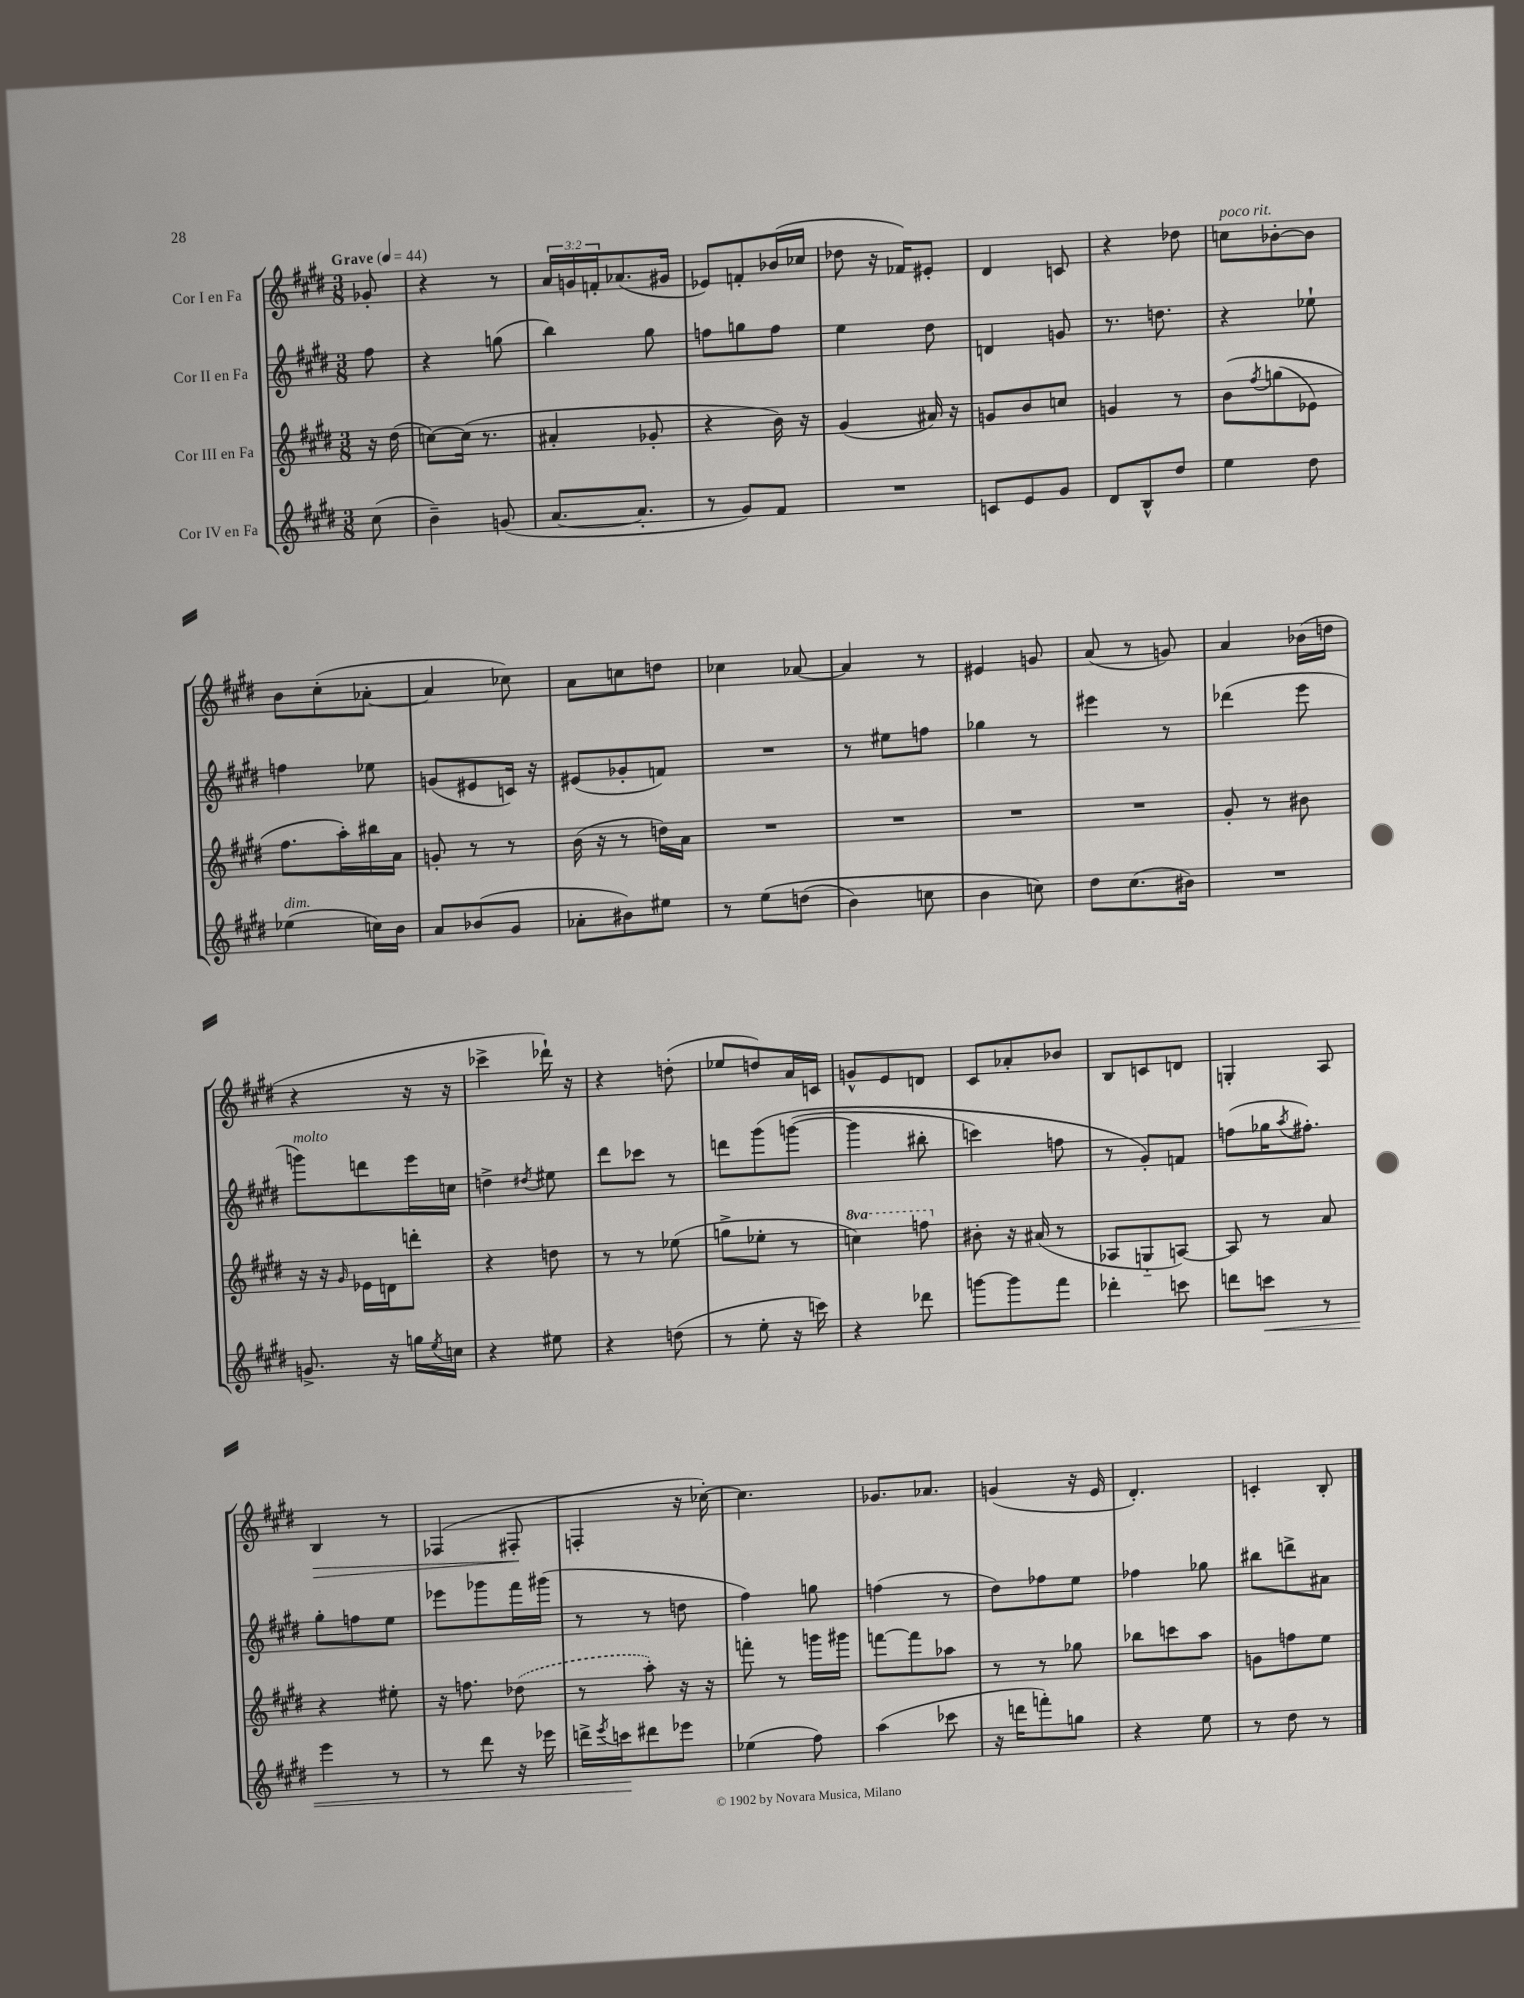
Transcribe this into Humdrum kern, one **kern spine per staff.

**kern	**dynam	**kern	**kern	**kern	**dynam
*part4	*part4	*part3	*part2	*part1	*part1
*staff4	*staff4	*staff3	*staff2	*staff1	*staff1
*I"Cor IV en Fa	*	*I"Cor III en Fa	*I"Cor II en Fa	*I"Cor I en Fa	*
*clefG2	*	*clefG2	*clefG2	*clefG2	*
*k[f#c#g#d#]	*	*k[f#c#g#d#]	*k[f#c#g#d#]	*k[f#c#g#d#]	*
*M3/8	*	*M3/8	*M3/8	*M3/8	*
*MM44	*	*MM44	*MM44	*MM44	*
=	=	=	=	=	=
!	!	!	!	!LO:TX:a:B:t=Grave	!
(8cc#\	.	16r	8ff#\	8g-X'/	.
.	.	(16dd#\	.	.	.
=1	=1	=1	=1	=1	=1
4b~\)	.	[8ccn\L)	4r	4r	.
.	.	(16cc\Jk]	.	.	.
.	.	8.r	.	.	.
(8gn/	.	.	(8ggn\	8r	.
=2	=2	=2	=2	=2	=2
[8.a/L	.	4a#X'/	4bb\)	24a/LL	.
.	.	.	.	24gn/	.
.	.	.	.	24fn'/J	.
.	.	.	.	(8.a-X/	.
8.a'/J]	.	.	.	.	.
.	.	8g-X'/	8gg#\	.	.
.	.	.	.	16g#X/Jk	.
=3	=3	=3	=3	=3	=3
8r	.	4r	8ffn\L	8e-X/L)	.
8g#/L)	.	.	8ggn\	8fn'/	.
8f#/J	.	16b\)	8ff\J	(16b-X/L	.
.	.	16r	.	16cc-X/JJ	.
=4	=4	=4	=4	=4	=4
4.r	.	(4g#/	4ee\	8dd-X\	.
.	.	.	.	16r	.
.	.	.	.	16f-X/KL)	.
.	.	16a#X/)	8dd#\	8e#X'/J	.
.	.	16r	.	.	.
=5	=5	=5	=5	=5	=5
8cn/L	.	8gn/L	4dn/	4d#/	.
8e/	.	8b/	.	.	.
8g#/J	.	8ccn/J	8gn/	8cn/	.
=6	=6	=6	=6	=6	=6
8d#/L	.	4gn/	8.r	4r	.
8B^^/	.	.	.	.	.
.	.	.	8.ddn\	.	.
8dd#/J	.	8r	.	8dd-X\	.
=7	=7	=7	=7	=7	=7
!	!	!	!	!LO:TX:a:i:t=poco rit.	!
4ee\	.	(8b\L	4r	8ccn\L	.
.	.	8qff#/	.	.	.
.	.	(8ggn\	.	[8b-X'\	.
8dd#\	.	8e-X\J)	8ee-X`\	8b-\J]	.
!!LO:LB:g=z
=8	=8	=8	=8	=8	=8
!LO:TX:a:i:t=dim.	!	!	!	!	!
(4ee-X\	.	8.ff#\L	4ffn\	8b\L	.
.	.	.	.	(8cc#'\	.
.	.	16aa'\L)	.	.	.
16ccn\LL)	.	16bb#X\	8ee-X\	[8a-X'\J	.
16b\JJ	.	16a\JJ	.	.	.
=9	=9	=9	=9	=9	=9
8a/L	.	8gn'/	(8gn/L	4a-/]	.
(8b-X/	.	8r	8e#X/	.	.
8g#/J	.	8r	16cn/Jk)	8cc-X\)	.
.	.	.	16r	.	.
=10	=10	=10	=10	=10	=10
8a-X'\L	.	(16b\	(8e#X/L	8a\L	.
.	.	16r	.	.	.
8b#X\)	.	8r	8g-X'/	8ccn\	.
8ee#X\J	.	16ddn\LL)	8fn/J)	8ddn\J	.
.	.	16a\JJ	.	.	.
=11	=11	=11	=11	=11	=11
8r	.	4.r	4.r	4cc-X\	.
(8ee\L	.	.	.	.	.
(8ddn\J	.	.	.	[8a-X/	.
=12	=12	=12	=12	=12	=12
4b\)	.	4.r	8r	4a-/]	.
.	.	.	8ee#X\L	.	.
8ccn\	.	.	8ffn\J	8r	.
=13	=13	=13	=13	=13	=13
4b\	.	4.r	4gg-X\	4e#X/	.
8ccn\)	.	.	8r	8gn/	.
=14	=14	=14	=14	=14	=14
8dd#\L	.	4.r	4eee#X\	(8a/	.
(8.cc#\	.	.	.	8r	.
.	.	.	8r	8gn/)	.
16b#X\Jk)	.	.	.	.	.
=15	=15	=15	=15	=15	=15
4.r	.	8g#'/	(4ddd-X\	4a/	.
.	.	8r	.	.	.
.	.	8b#X\	8eee\	(16b-X\LL	.
.	.	.	.	16ddn\JJ	.
!!LO:LB:g=z
=16	=16	=16	=16	=16	=16
!	!	!	!LO:TX:a:i:t=molto	!	!
8.gn^/	.	16r	8gggn\L)	4r	.
.	.	16r	.	.	.
.	.	16qqg#/	.	.	.
.	.	16e-X\LL	8dddn\	.	.
16r	.	16dn\J	.	.	.
16ggn\LL	.	8dddn'\J	16eee\L	16r	.
8qee/	.	.	.	.	.
16ccn\JJ	.	.	16ccn\JJ	16r	.
=17	=17	=17	=17	=17	=17
4r	.	4r	4ddn^\	4ccc-X^\	.
.	.	.	8qdd#X/	.	.
8ee#X\	.	8ddn\	8ee#X\	16ddd-X`\)	.
.	.	.	.	16r	.
=18	=18	=18	=18	=18	=18
4r	.	8r	8ddd#\L	4r	.
.	.	8r	8ccc-X\J	.	.
(8ddn\	.	(8ee-X\	8r	(8ddn'\	.
=19	=19	=19	=19	=19	=19
8r	.	8ggn^\L	8dddn\L	8ee-X/L	.
8ee'\	.	8ee-X'\J	(8ggg#\	8ddn/)	.
16r	.	8r	([8gggn\J	16a/L	.
16cccn\)	.	.	.	16cn/JJ	.
=20	=20	=20	=20	=20	=20
*	*	*8va	*	*	*
4r	.	4cccn\)	4ggg\]	8gn^^/L	.
.	.	.	.	8e/	.
8ddd-X\	.	8fffn\	8bb#X'\	8dn/J	.
=21	=21	=21	=21	=21	=21
*	*	*X8va	*	*	*
[8gggn\L	.	8b#X'\	4cccn\)	8c#/L	.
8ggg\]	.	16r	.	8a-X'/	.
.	.	(16a#X/	.	.	.
8fff#\J	.	8r	8ffn\	8b-X/J	.
=22	=22	=22	=22	=22	=22
4ddd-X'\	.	8A-X/L	8r	8B/L	.
.	.	8Gn/	8g#'/L)	8cn/	.
8cccn\	.	[8An/J)	8fn/J	8dn/J	.
=23	=23	=23	=23	=23	=23
8dddn\L	.	8A/]	(8ffn\L	4Gn'/	.
!	!LO:HP:b	!	!	!	!
8cccn\J	<	8r	16gg-X\K	.	.
.	.	.	8qaa/	.	.
.	.	.	8.ff#X'\J)	.	.
8r	.	8a/	.	8A/	.
!!LO:LB:g=z
=24	=24	=24	=24	=24	=24
!	!	!	!	!	!LO:HP:b
4eee\	.	4r	8gg#'\L	4B/	>
.	.	.	8ffn\	.	.
8r	.	8ee#X'\	8ee\J	8r	.
=25	=25	=25	=25	=25	=25
8r	.	16r	8eee-X\L	(4F-X/	.
.	.	8.ffn\	.	.	.
8ddd#\	.	.	8ggg-X\	.	.
16r	.	(8dd-X\	16fff#\L	8F#X'/	.
16eee-X\	.	.	(16ggg#X\JJ	.	.
.	.	.	.	.	]
=26	=26	=26	=26	=26	=26
16dddn^\LL	.	8r	8r	4Fn'/	.
8qeee/	.	.	.	.	.
16cccn\J	.	.	.	.	.
8ddd#X\	[	8aa'\)	8r	.	.
8eee-X\J	.	16r	8ddn\	16r	.
.	.	16r	.	[16cc-X'\)	.
=27	=27	=27	=27	=27	=27
(4ee-X\	.	8fffn'\	4ff#\)	4.cc-\]	.
.	.	8r	.	.	.
8ff#\)	.	16gggn\LL	8ggn\	.	.
.	.	16ggg#X\JJ	.	.	.
=28	=28	=28	=28	=28	=28
(4aa\	.	[8fffn\L	(4ffn\	8.g-X/L	.
.	.	8fff\]	.	.	.
.	.	.	.	8.a-X/J	.
8ccc-X\	.	8aa-X\J	8r	.	.
=29	=29	=29	=29	=29	=29
16r	.	8r	8dd#\L)	(4gn/	.
16dddn\KL	.	.	.	.	.
8fffn'\)	.	8r	8ff-X\	.	.
8ggn\J	.	8gg-X\	8ee\J	16r	.
.	.	.	.	16e/	.
=30	=30	=30	=30	=30	=30
4r	.	8bb-X\L	4ff-X\	4.d#'/)	.
.	.	8cccn\	.	.	.
8ee\	.	8aa\J	8gg-X\	.	.
=31	=31	=31	=31	=31	=31
8r	.	8gn\L	8bb#X\L	4cn'/	.
8dd#\	.	8ffn\	8dddn^\	.	.
8r	.	8ee\J	8a#X\J	8B'/	.
==	==	==	==	==	==
*-	*-	*-	*-	*-	*-
